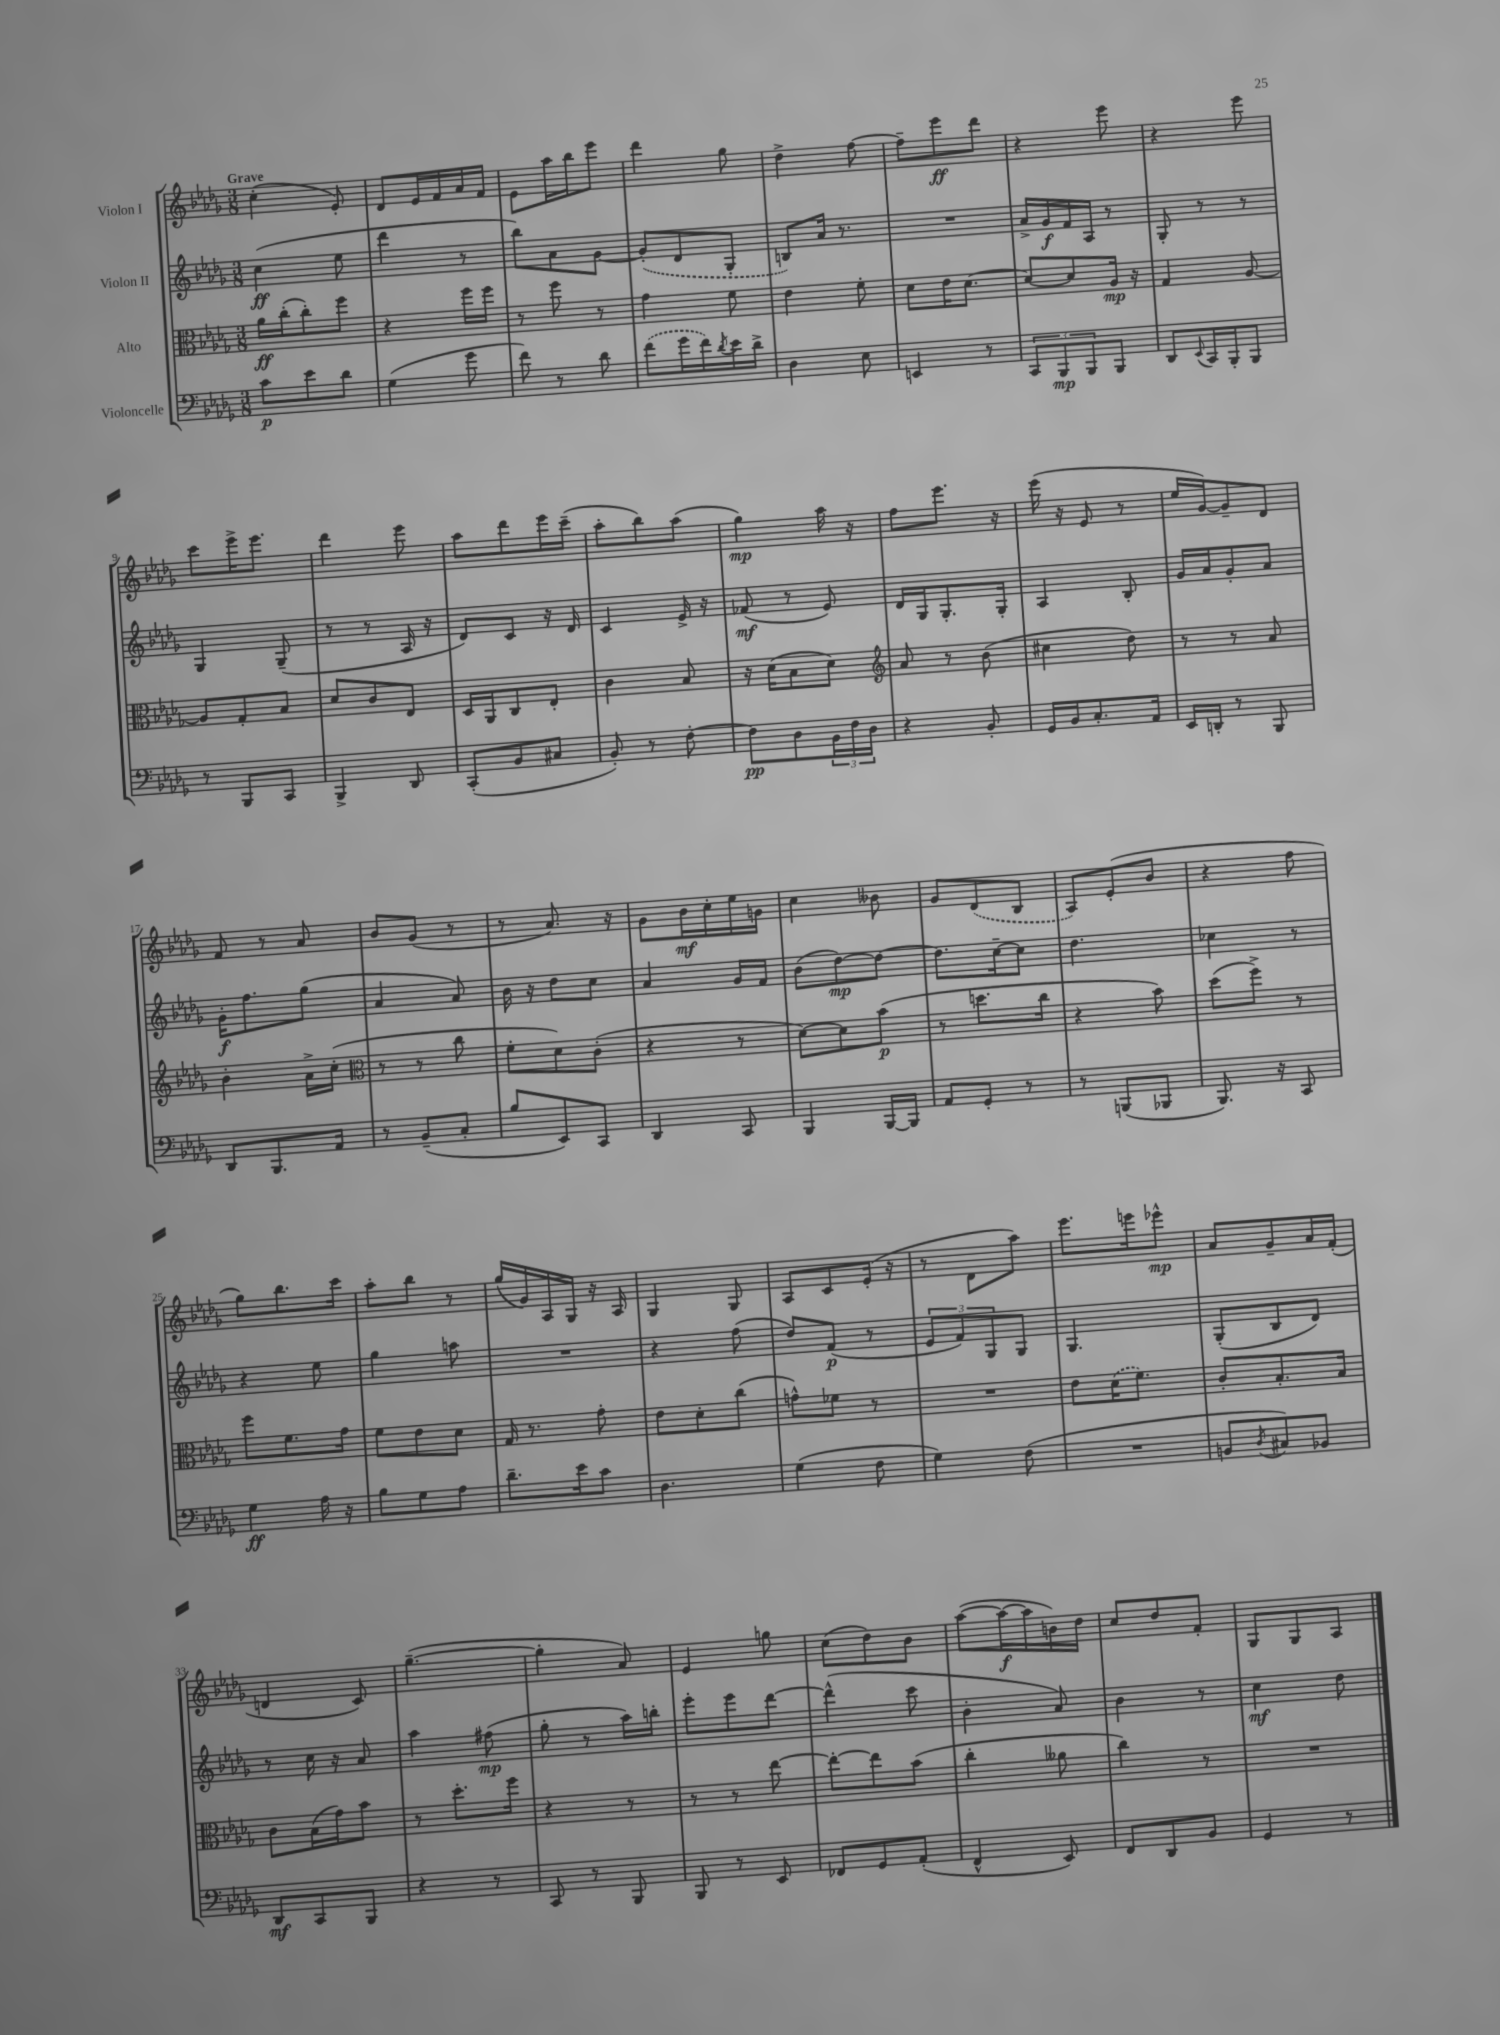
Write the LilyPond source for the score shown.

<<
\new StaffGroup <<
\new Staff = "s0" \with { instrumentName = "Violon I" } {
    \clef treble \key des \major \numericTimeSignature \time 3/8 \tempo "Grave"
    c''4-.( ees'8-.) |
    des'8 ees'16 f'16 aes'16 f'16 |
    ees'8 aes''16 bes''16 ees'''8 |
    des'''4 ges''8 |
    des''4-> f''8~ |
    f''8-- ees'''8\ff des'''8 |
    r4 ees'''8 |
    r4 ees'''8 |
    c'''8 ees'''16-> ees'''8. |
    des'''4 ees'''8 |
    aes''8 des'''8 ees'''16 c'''16--( |
    aes''8-. bes''8) aes''8( |
    ges''4\mp) aes''16 r16 |
    f''8 ees'''8. r16 |
    ees'''16( r16 ees'8 r8 |
    ees''16 ges'16~) ges'8-- des'8 |
    f'8 r8 aes'8 |
    bes'8 ges'8( r8 |
    r8 aes'8.) r16 |
    ges'8 bes'16\mf c''16-. ees''16 g'16 |
    c''4 beses'8 |
    ges'8 \once \slurDashed des'8( bes8 |
    aes8) ees'8-.( bes'8 |
    r4 f''8 |
    ges''8) bes''8. c'''16 |
    aes''8-. bes''8 r8 |
    ges''16( ges'16) aes16 ges16 r16 aes16 |
    ges4 ges8 |
    aes8 c'8 ees'16-.( r16 |
    r8 des'8 aes''8) |
    ees'''8. e'''16 ees'''8-^\mp |
    aes'8 ges'8-- aes'16 f'16-.( |
    d'4 c'8) |
    ges''4.~--( |
    ges''4-. aes'8) |
    ees'4 g''8 |
    c''8( des''8) bes'8 |
    aes''8~( aes''16~\f aes''16 b'16) des''16 |
    c''8 des''8 f'8-. |
    ges8 ges8 aes8 \bar "|." |
}
\new Staff = "s1" \with { instrumentName = "Violon II" } {
    \clef treble \key des \major \numericTimeSignature \time 3/8
    c''4\ff( ees''8 |
    des'''4 r8 |
    bes''8) aes'8 ges'8~ |
    \once \slurDashed ges'8-.( des'8 ges8-. |
    b8) aes'16 r8. |
    R4. |
    aes'16-> ges'16\f f'16 aes16 r8 |
    ges8-. r8 r8 |
    ges4 ges8--( |
    r8 r8 aes16 r16 |
    des'8) c'8 r16 des'16 |
    c'4 ees'16-> r16 |
    fes'8\mf( r8 ees'8) |
    des'16 ges16 ges8.-. ges16-. |
    aes4 bes8-. |
    ges'16 aes'16 ges'8-. aes'8 |
    ges'16-.\f f''8. ges''8( |
    aes'4 aes'8) |
    bes'16 r16 des''8 c''8 |
    aes'4 ges'16 f'16 |
    bes'8( des''8~\mp) des''8~ |
    des''8. c''16~-- c''8 |
    des''4. |
    ces''4 r8 |
    r4 ees''8 |
    ges''4 a''8 |
    R4. |
    r4 f''8( |
    des''8) f'8\p( r8 |
    \tuplet 3/2 { ees'8 f'8) ges8 } ges8 |
    ges4. |
    ges8-.( bes8 des'8) |
    r8 c''16 r16 aes'8 |
    aes''4 fis''8\mp( |
    ges''8-. r8 aes''16) b''16-. |
    ees'''8-. ees'''8 des'''8~ |
    des'''4-^( c'''8 |
    bes'4-. aes'8) |
    bes'4 r8 |
    c''4\mf des''8 \bar "|." |
}
\new Staff = "s2" \with { instrumentName = "Alto" } {
    \clef alto \key des \major \numericTimeSignature \time 3/8
    aes'16\ff c''16-.( c''8-.) f''8 |
    r4 f''16 f''16 |
    r8 f''8 r8 |
    ges'4 f'8 |
    ees'4 f'8-. |
    des'8 ees'16 des'8.~ |
    des'8~ des'8 aes16\mp r16 |
    ges4 aes8~ |
    aes8 ges8-. bes8 |
    des'8 c'8 ees8 |
    des16 aes,16 c8 ees8-. |
    c'4 bes8 |
    r16 des'16( bes8 des'8) |
    \clef treble aes'8 r8 bes'8( |
    cis''4 des''8) |
    r8 r8 aes'8 |
    bes'4-. aes'16-> c''16-.( |
    \clef alto r8 r8 c''8 |
    f'8-. des'8) c'8-.( |
    r4 r8 |
    des'8~) des'8 bes'8\p( |
    r8 d''8. c''16 |
    r4 bes'8) |
    des''8( f''8->) r8 |
    f''8 f'8. ges'16 |
    f'8 ees'8 des'8 |
    ges16 r8. ges'8-. |
    ees'8 des'8-. c''8( |
    g'8-^) fes'8 r8 |
    R4. |
    ees'8 \once \slurDashed des'16( f'8.) |
    c'8-. bes8.-. bes16 |
    c'8 bes16( ges'16) bes'8 |
    r8 des''8.-. f''16 |
    r4 r8 |
    r8 r8 ees''8~ |
    ees''8~-. ees''8 bes'8( |
    c''4-. aeses'8 |
    c''4) r8 |
    R4. \bar "|." |
}
\new Staff = "s3" \with { instrumentName = "Violoncelle" } {
    \clef bass \key des \major \numericTimeSignature \time 3/8
    c'8\p ees'8 des'8 |
    ges4( ges'8 |
    f'8) r8 des'8 |
    \once \slurDashed f'8( ges'16 f'16) \acciaccatura { des'8 } ees'16 des'16-> |
    des4 ees8 |
    e,4 r8 |
    \tuplet 3/2 { c,8 bes,,8\mp bes,,8 } bes,,8 |
    des,8 \appoggiatura { ees,8 } c,16 bes,,16-. bes,,8 |
    r8 bes,,8 c,8 |
    bes,,4-> des,8 |
    c,8-.( bes,8 cis8 |
    bes,8-.) r8 f8~-. |
    f8\pp des8 \tuplet 3/2 { bes,16 f16 des16 } |
    r4 bes,8-. |
    ges,16 bes,16 c8.-. aes,16 |
    ees,16 d,16-. r8 bes,,8 |
    des,8 bes,,8. aes,16 |
    r8 bes,8--( c8-. |
    bes8 ees,8) c,8 |
    des,4 c,8 |
    bes,,4 bes,,16~ bes,,16 |
    aes,8 ges,8-. r8 |
    r8 b,,8( bes,,8 |
    bes,,8.) r16 c,8 |
    ges4\ff aes16 r16 |
    bes8 ges8 aes8 |
    des'8.-- ees'16 c'8 |
    des4. |
    ges4( f8 |
    ges4) f8( |
    R4. |
    b,8 \acciaccatura { des8 } cis8) bes,8 |
    des,8\mf c,8 bes,,8 |
    r4 r8 |
    c,8 r8 bes,,8 |
    bes,,8 r8 ees,8 |
    fes,8 ges,8 aes,8-.( |
    f,4-^ ees,8) |
    f,8 des,8 bes,8 |
    ges,4 r8 \bar "|." |
}
>>
>>
